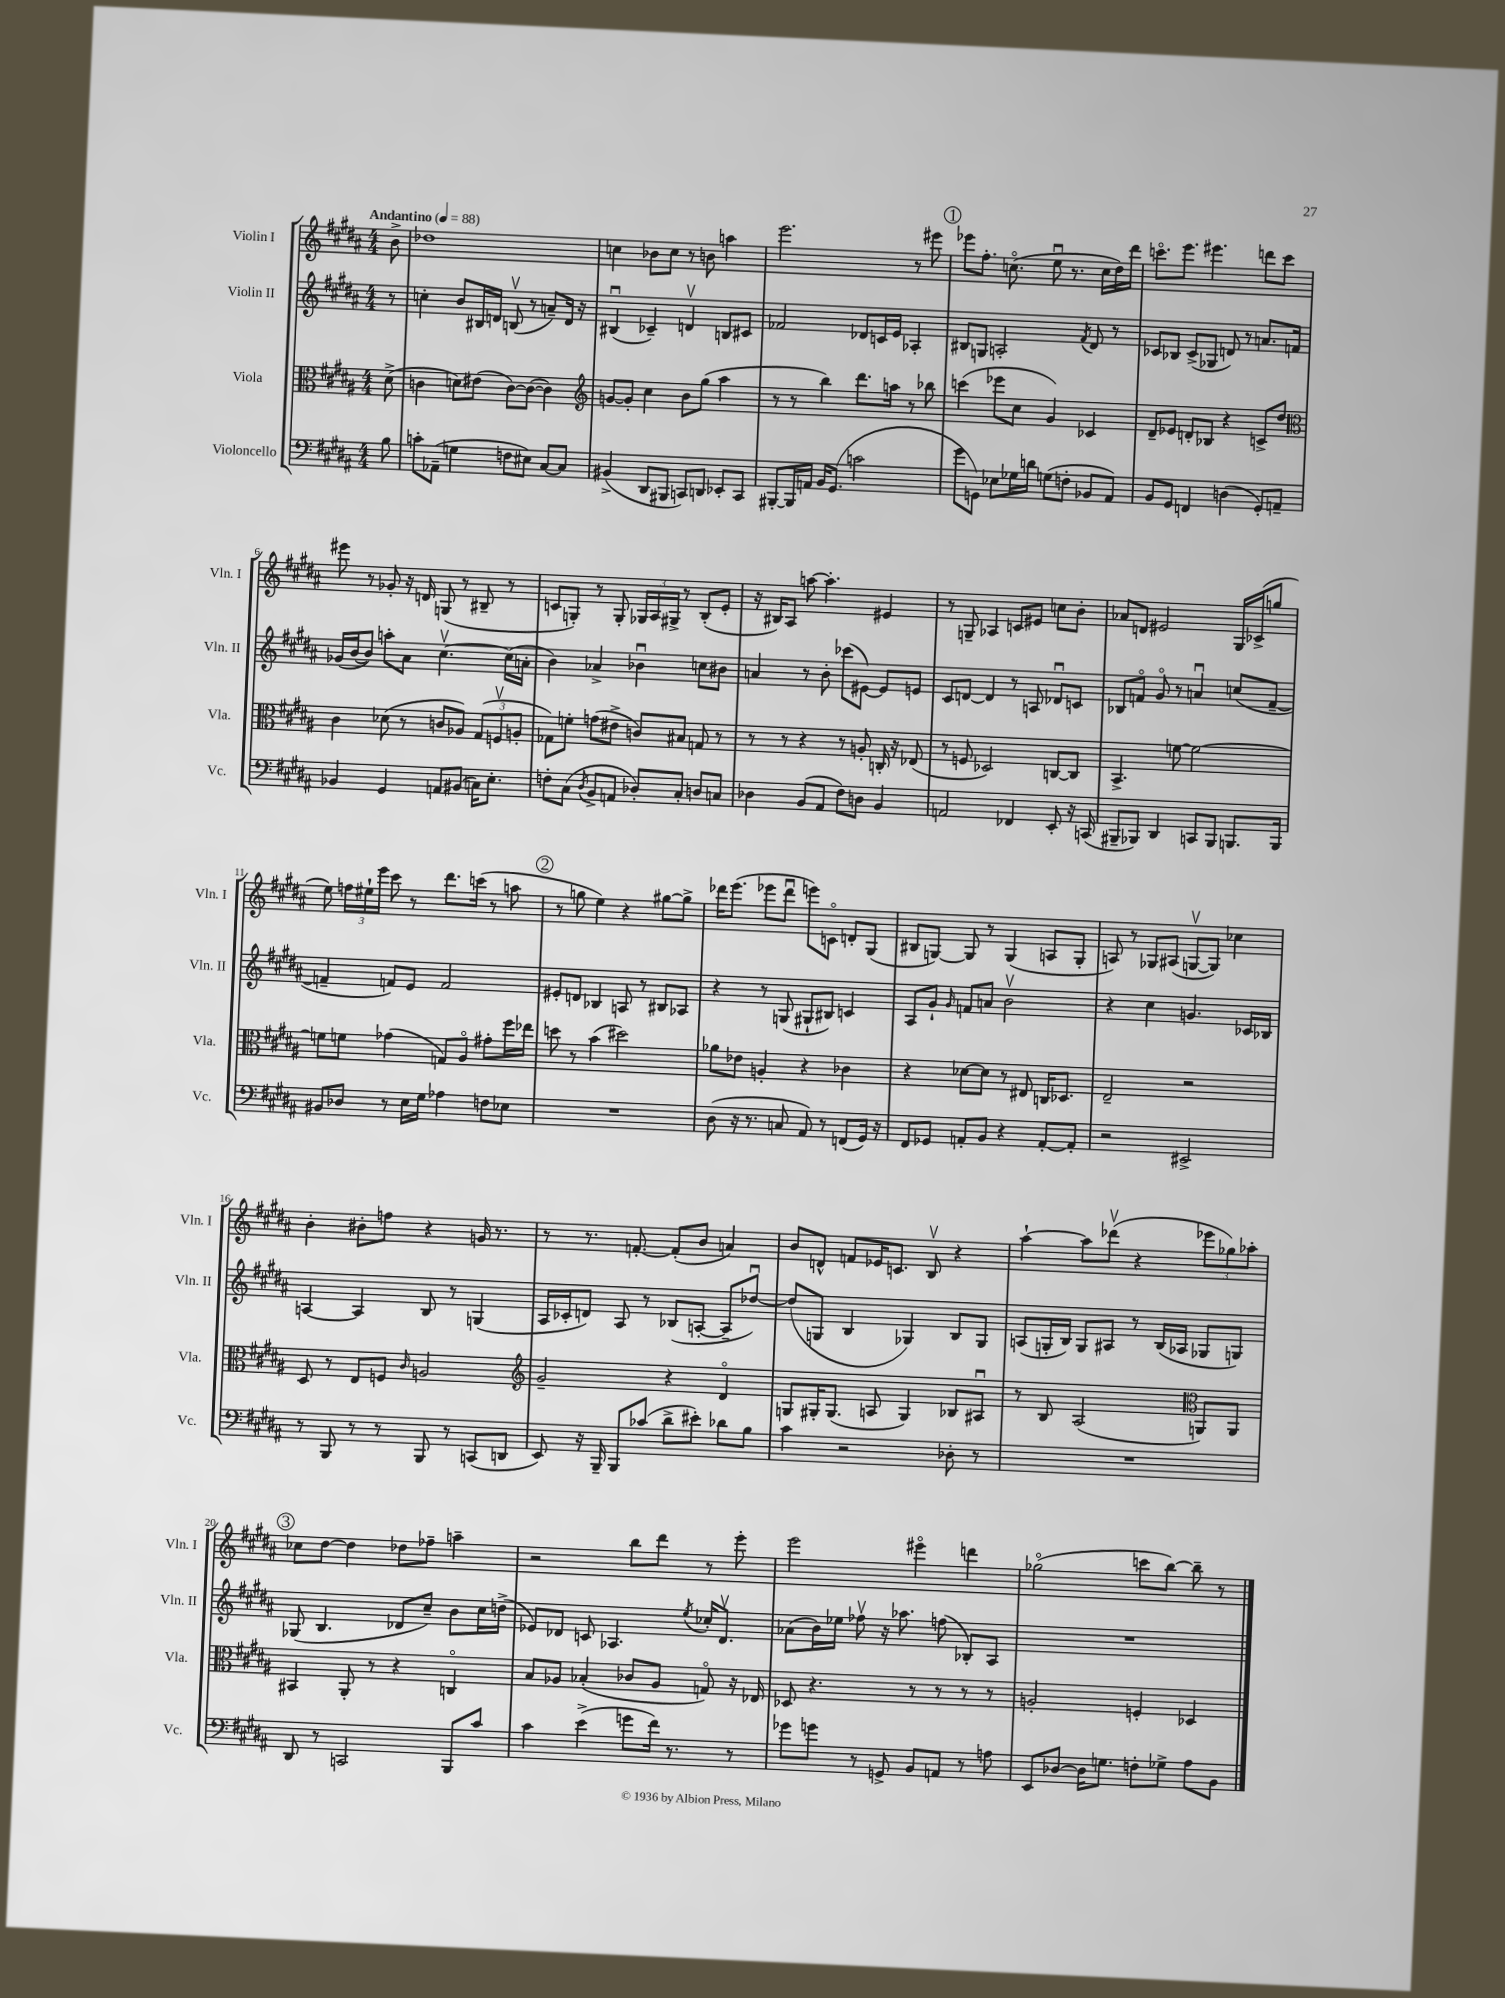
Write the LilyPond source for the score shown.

<<
\new StaffGroup <<
\new Staff = "s0" \with { instrumentName = "Violin I" shortInstrumentName = "Vln. I" } {
    \clef treble \key b \major \numericTimeSignature \time 4/4 \partial 8 \tempo "Andantino" 4 = 88
    \autoBeamOff b'8-> |
    des''1 |
    c''4 bes'8[ c''8] r8 b'8 a''4 |
    e'''2. r8 eis'''8 |
    \mark \markup { \circle "1" } ees'''8[ fis''8.]-. c''8.\flageolet( e''8\downbow r8. c''16[ dis''16) dis'''16] |
    c'''8.[\flageolet e'''8.] eis'''4. d'''8[ c'''8] |
    eis'''8 r8 ges'8-. r16 d'16 g8( r8 bis8-- r8 |
    c'8[ g8]-.) r8 g8-. \tuplet 3/2 { ges16[ ais16 gis16]-> } r8 b8[-.( e'8]-. |
    r16 bis16[) ais8] a''8~ a''4.-. eis'4 |
    r8 g8-- aes4 c'8[ eis'8] c''8[ b'8]-. |
    aes'8[ d'8] eis'2 gis16[ ces'16->( g''8] |
    e''8) \tuplet 3/2 { f''16[ eis''16-! e'''16] } cis'''8 r8 dis'''8.[ c'''16]( r8 a''8 |
    \mark \markup { \circle "2" } r8 g''8 e''4) r4 gis''8[~ gis''8]-> |
    des'''16[ e'''8.]( ees'''8[ des'''8]\downbow e'''8[) c'8]\flageolet d'8[-. gis8]( |
    bis8[ g8]~) g8 r8 g4( a8[ g8]-. |
    a8) r8 ges8[ ais8]( g8[~\upbow g8]) ces''4 |
    b'4-. bis'8[-. f''8] r4 g'16 r8. |
    r8 r8. f'8.~-. f'8[-.( b'8] a'4) |
    b'8[ d'8]-^ f'8[ ees'16 c'8.] b8\upbow r4 |
    ais''4~-! ais''8[ des'''8]\upbow( r4 \tuplet 3/2 { ees'''8[ ges''8) aes''8]-. } |
    \mark \markup { \circle "3" } ces''8[ dis''8]~ dis''4 des''8[ fes''8]-- a''4-- |
    r2 b''8[ dis'''8] r8 e'''8-. |
    e'''2 eis'''4\flageolet d'''4 |
    ges''2\flageolet( c'''8[ b''8]~) b''8-- r8 \bar "|." |
}
\new Staff = "s1" \with { instrumentName = "Violin II" shortInstrumentName = "Vln. II" } {
    \clef treble \key b \major \numericTimeSignature \time 4/4 \partial 8
    \autoBeamOff r8 |
    c''4-. b'8[ bis16 d'16] b8\upbow( r8 a'8[--) d'16] r16 |
    bis4\downbow( ces'4--) d'4\upbow b8[ cis'8] |
    fes'2 des'8[ c'16 e'16] aes4-. |
    \mark \markup { \circle "1" } bis8[ g8] a2-. \acciaccatura { fis'8 } dis'8 r8 |
    ces'8[ bes8] ces'8[->( ges8] d'8) r8 a'8.[ f'16] |
    ges'16[( b'16~ b'8]) a''8[-. ais'8] cis''4.~\upbow cis''16[( a'16]-. |
    b'4) aes'4-> bes'4\downbow c''8[ bis'8] |
    a'4 r8 b'8-. ces'''8[( eis'8]~) eis'8[ e'8] |
    cis'8[ d'8]~ d'4 r8 a8 des'8[\downbow c'8] |
    bes8[ f'8]\flageolet gis'8\flageolet r8 a'4\downbow c''8[( f'8]~-- |
    f'4-- f'8[) e'8] f'2 |
    \mark \markup { \circle "2" } eis'8[-. d'8] bes4 a8 r8 bis8[ aes8] |
    r4 r8 g8( gis8[-! bis8]) c'4 |
    ais8[ gis'8]-! \grace { gis'16 } f'8[ a'8] b'2\upbow |
    r4 cis''4 g'4. ces'16[ bes16] |
    a4~ a4 b8 r8 g4( |
    ais16[ ces'16-. d'8]) ais8 r8 bes8[( a8]~-. a8[-- des''8]~\downbow) |
    des''8[( g8] b4 ges4) b8[ ges8] |
    a8[( g16-. b16]) g8[ ais8] r8 b16[( aes16] ges8[ g8]) |
    \mark \markup { \circle "3" } ges8( b4. des'8[ cis''8]--) b'8[ cis''16 d''16]->( |
    ees'8[) des'8] c'8 aes4. \acciaccatura { e''8 } ces''16[-. des'8.]\upbow |
    aes'8[( b'16) ees''16] fes''8\upbow r16 aes''8. f''8( bes8[-.) ais8] |
    R1 \bar "|." |
}
\new Staff = "s2" \with { instrumentName = "Viola" shortInstrumentName = "Vla." } {
    \clef alto \key b \major \numericTimeSignature \time 4/4 \partial 8
    \autoBeamOff dis'8->( |
    c'4 d'8[) eis'8]( c'8[~) c'8]~( c'4) |
    \clef treble g'8[~ g'8]-. cis''4 b'8[ gis''8]( ais''4 |
    r8 r8 b''4) dis'''8.[ a''16] r8 bes''8 |
    \mark \markup { \circle "1" } c'''4( ees'''8[ cis''8] gis'4) ces'4 |
    dis'8[-- ees'8] d'8[-. bes8] r4 c'8[-> dis''8] |
    \clef alto cis'4 des'8( r8 c'8[ aes8]) \tuplet 3/2 { gis8[( f8\upbow a8]-. } |
    ges8[) f'8]-. g'8[( eis'8]-> c'8[) bis8] g8 r8 |
    r8 r8 r4 r8 a8-. c16-. r16 ees8( |
    r8 f8 des2) c8[~ c8] |
    b,4.-> f'8~ f'2~ |
    f'8[ f'8] ges'4( g8[) ais8]\flageolet gis'8[-. fis''16 ees''16] |
    \mark \markup { \circle "2" } d''8 r8 b'4( dis''2) |
    aes'8[ ees'8] a4-. r4 ces'4 |
    r4 des'8[~ des'8] r8 eis8 c16[ des8.] |
    e2-- r2 |
    dis8 r8 e8[ f8] \grace { cis'16 } a2 |
    \clef treble gis'2-- r4 dis'4\flageolet |
    g8[ gis16-. gis8.]( a8 gis4) bes8[ ais8]\downbow |
    r8 b8 ais2( \clef alto a,8[) a,8] |
    \mark \markup { \circle "3" } bis,4 ais,8-. r8 r4 c4\flageolet |
    b8[ aes8] bes4-.( ces'8[ aes8] g8\flageolet) r16 ees16 |
    des8 r4. r8 r8 r8 r8 |
    a2-. f4-. des4 \bar "|." |
}
\new Staff = "s3" \with { instrumentName = "Violoncello" shortInstrumentName = "Vc." } {
    \clef bass \key b \major \numericTimeSignature \time 4/4 \partial 8
    \autoBeamOff b8 |
    c'8[-. aes,8]--( g4 f8[ eis8]) cis8[~ cis8] |
    bis,4->( dis,8[ bis,,8] c,8[) d,8] ees,8[-. c,8] |
    bis,,8[~-. bis,,16 a,16] b,16[ gis,8.]( c'2 |
    \mark \markup { \circle "1" } gis'8[ g,8]) ees8[ ges16 d'16] g8[( f8]-. bes,8[ ais,8]) |
    b,8[ gis,8] f,4 d4( gis,8[-.) a,8]-- |
    bes,4 gis,4 a,8[ bis,8]( c16[) e8.]-. |
    f8[-. cis8]( \acciaccatura { dis8 } b,8[-> a,8] des8[-.) cis8]-. d8[ c8] |
    des4 b,8[( ais,8] fis8[) d8] b,4 |
    a,2 fes,4 e,8-. r16 c,16( |
    bis,,8[-- bes,,8]) dis,4 c,8[ bes,,8] b,,8.[ b,,16] |
    bis,8[ des8] r8 e16[ gis16] aes4 f8[ ees8] |
    \mark \markup { \circle "2" } R1 |
    dis8( r16 r8. c8 ais,8) r8 f,8[( gis,16]) r16 |
    fis,8[ ges,8] a,8[-. b,8] r4 a,8[~-. a,8]-. |
    r2 eis,2-> |
    r8 b,,8 r8 r8 b,,8 r8 c,8[( d,8] |
    e,8) r16 b,,16-- b,,8[ ces'8]( dis'8[-> eis'8]-.) des'8[ b8] |
    cis'4 r2 des8-. r8 |
    R1 |
    \mark \markup { \circle "3" } dis,8 r8 c,2 b,,8[ cis'8] |
    cis'4 e'4->( g'8[ fis'16]) r8. r8 |
    ges'8[ g'8] r8 g,8-> b,8[ a,8] r8 a8 |
    e,8[ des8]~ des16[ g8.] f8[-. ges8]-> ais8[ b,8] \bar "|." |
}
>>
>>
